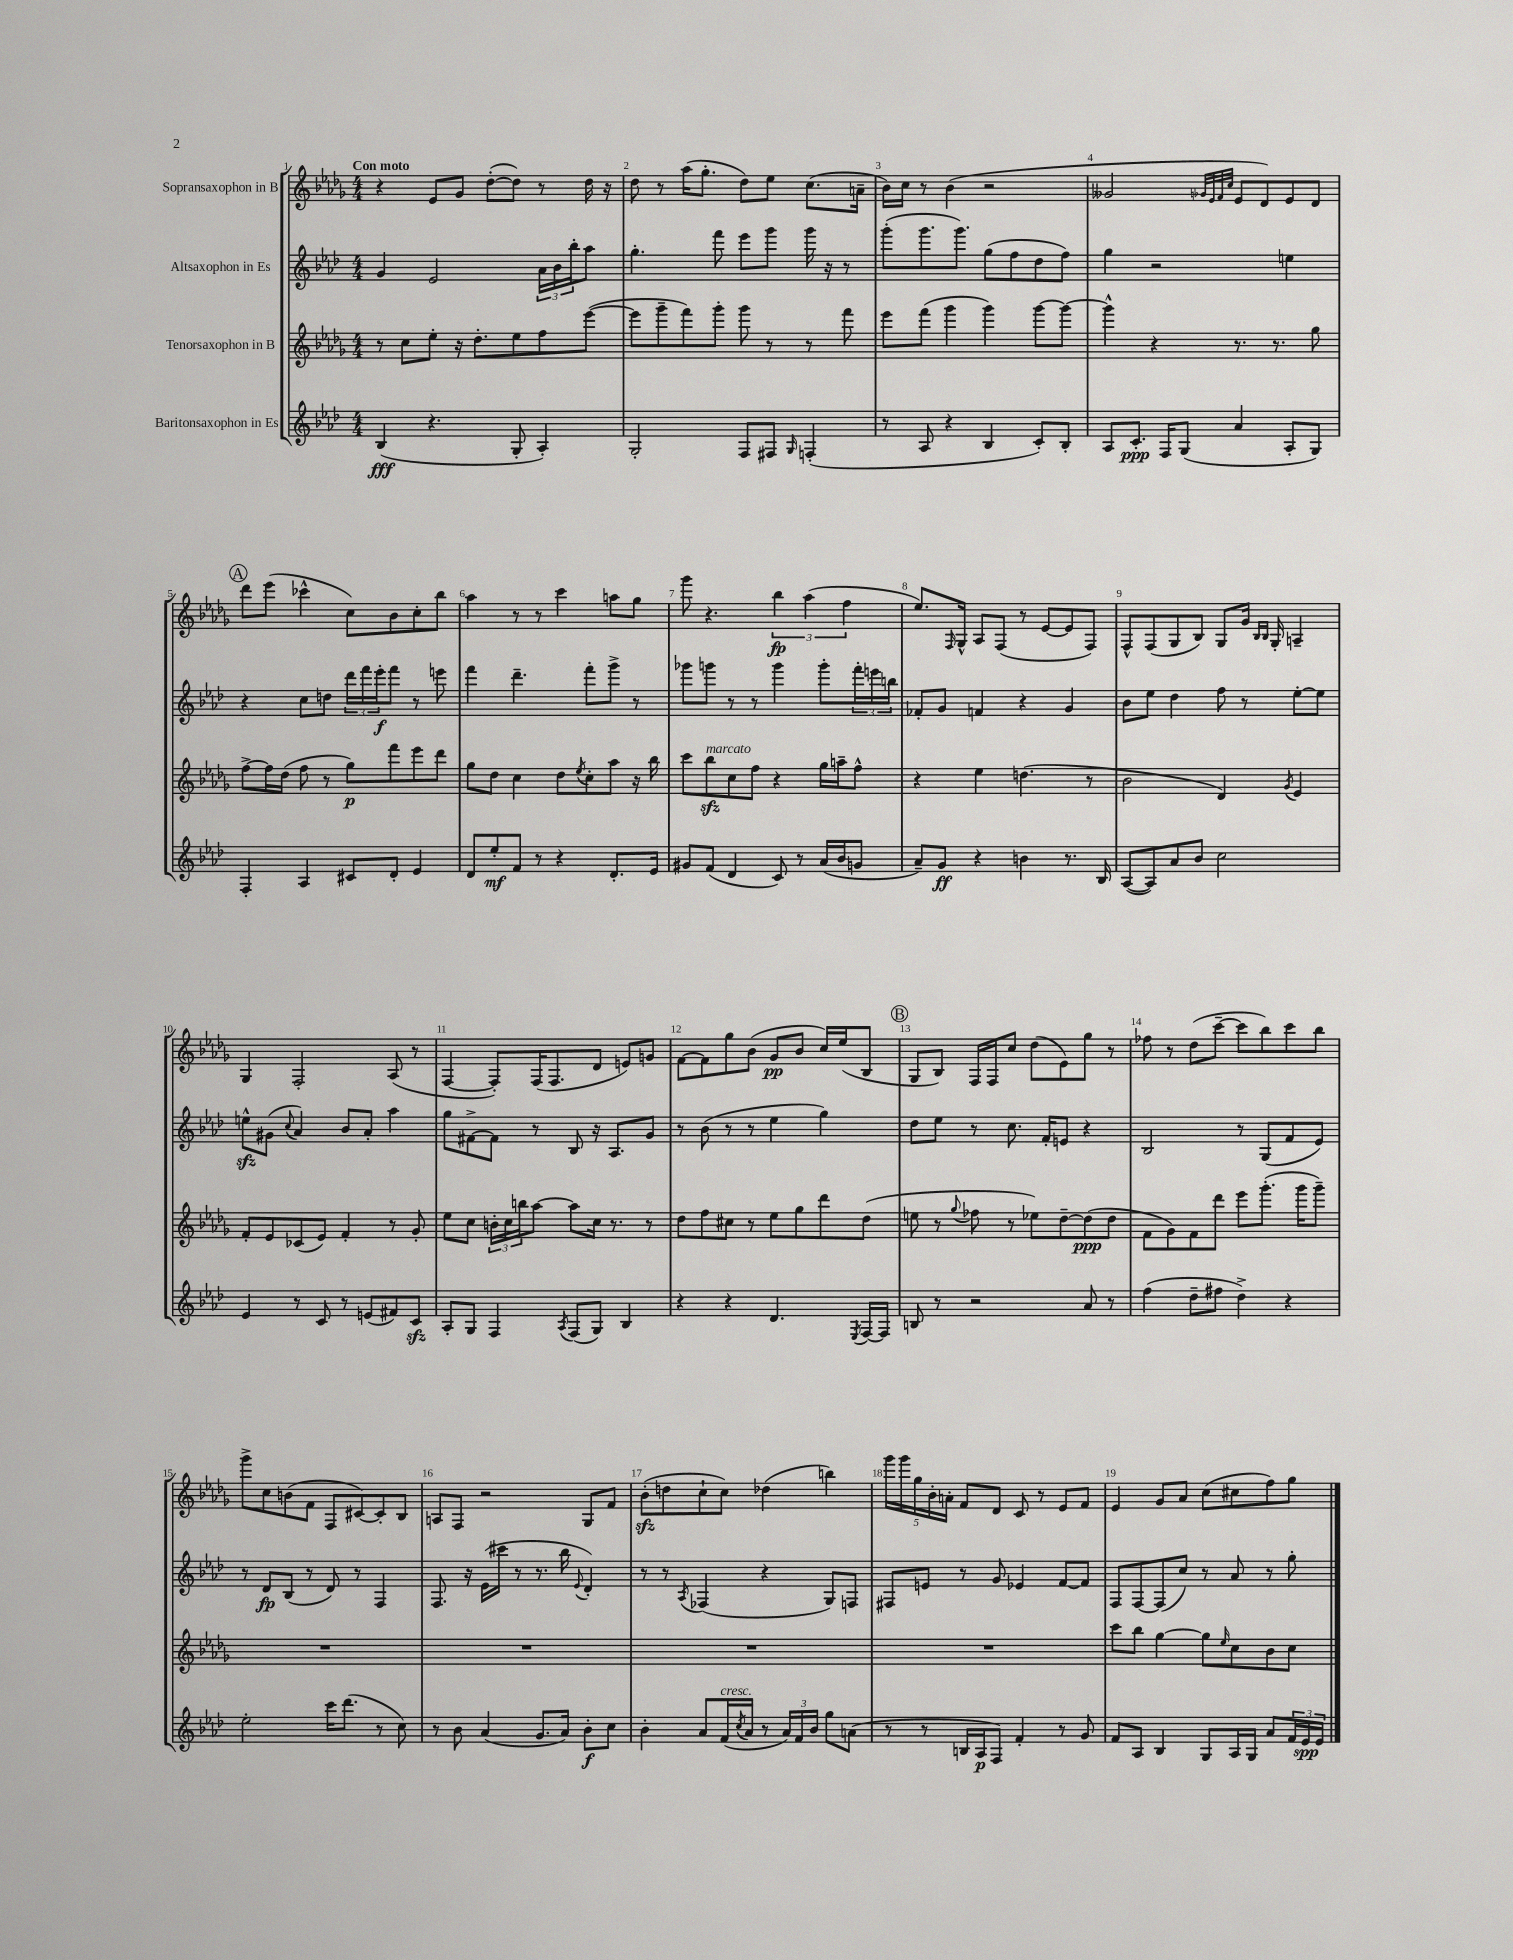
<<
\new StaffGroup <<
\new Staff = "s0" \with { instrumentName = "Sopransaxophon in B" } {
    \clef treble \key des \major \numericTimeSignature \time 4/4 \tempo "Con moto"
    r4 ees'8 ges'8 des''8~-.( des''8) r8 des''16 r16 |
    des''8 r8 aes''16( ges''8.-. des''8) ees''8 c''8.( a'16-- |
    bes'16) c''16 r8 bes'4( r2 |
    geses'2 \grace { ges'32 ees'32 f'32 c''32 } ees'8 des'8) ees'8 des'8 |
    \mark \markup { \circle "A" } des'''8 ees'''8( ces'''4-^ c''8) bes'8 c''8-. bes''8 |
    aes''4 r8 r8 c'''4 a''8 ges''8 |
    ges'''8 r4. \tuplet 3/2 { bes''4\fp aes''4( f''4 } |
    ees''8.) \grace { f16 } ges16-^ aes8 f8( r8 ees'8~ ees'8 f8) |
    f8-^ f8( ges8 bes8) ges8 ges'16 \grace { bes16 bes16 } ges16-. a4-- |
    ges4 f2-. aes8( r8 |
    f4~ f8-.) f16( f8. des'8 e'8) g'8 |
    f'8~ f'8 ges''8 bes'8( ges'8\pp bes'8 c''16) ees''16( bes8 |
    \mark \markup { \circle "B" } ges8 bes8) f16 f16 c''8 des''8( ees'8) ges''8 r8 |
    fes''8 r8 des''8( c'''8~-- c'''8 bes''8) c'''8 bes''8 |
    ges'''8-> c''8 b'8( f'8 f8 cis'8~) cis'8-. bes8 |
    a8 f8 r2 ges8 f'8 |
    bes'8-.\sfz( d''8 c''8-! c''8) des''4( b''4) |
    \tuplet 5/4 { ges'''16 ges'''16 ges''16 bes'16-. a'16-. } f'8 des'8 c'8 r8 ees'8 f'8 |
    ees'4 ges'8 aes'8 c''8( cis''8 f''8) ges''8 \bar "|." |
}
\new Staff = "s1" \with { instrumentName = "Altsaxophon in Es" } {
    \clef treble \key aes \major \numericTimeSignature \time 4/4
    g'4 ees'2 \tuplet 3/2 { aes'16 bes'16 bes''16-. } aes''8 |
    g''4.-. f'''8 ees'''8 g'''8 g'''16 r16 r8 |
    g'''8-.( g'''8. g'''8.) g''8( f''8 des''8 f''8) |
    g''4 r2 e''4 |
    \mark \markup { \circle "A" } r4 c''8 d''8 \tuplet 3/2 { des'''16 f'''16 ees'''16-.\f } f'''8 r8 e'''8 |
    f'''4 des'''4.-- f'''8-. g'''8-> r8 |
    ges'''8 g'''8 r8 r8 g'''4 g'''8-. \tuplet 3/2 { f'''16-. e'''16 b''16 } |
    fes'8-. g'8 f'4 r4 g'4 |
    bes'8 ees''8 des''4 f''8 r8 ees''8~-. ees''8 |
    e''8-^\sfz gis'8( \appoggiatura { c''8 } aes'4) bes'8 aes'8-. aes''4 |
    g''8 fis'8~-> fis'8 r8 bes8 r16 aes8. g'8 |
    r8 bes'8( r8 r8 ees''4 g''4) |
    \mark \markup { \circle "B" } des''8 ees''8 r8 c''8. f'16-. e'8 r4 |
    bes2 r8 g8( f'8 ees'8) |
    r8 des'8\fp bes8( r8 des'8) r8 f4 |
    f8. r16 ees'16( cis'''16 r8 r8. bes''16 \appoggiatura { ees'8 } des'4-.) |
    r8 r8 \acciaccatura { aes8 } fes4( r4 g8) f8 |
    fis8 e'8 r8 g'8 ees'4 f'8~ f'8 |
    f8 f8~ f8( c''8) r8 aes'8 r8 g''8-. \bar "|." |
}
\new Staff = "s2" \with { instrumentName = "Tenorsaxophon in B" } {
    \clef treble \key des \major \numericTimeSignature \time 4/4
    r8 c''8 ees''8-. r16 des''8.-. ees''8 f''8 ees'''8~( |
    ees'''8 ges'''8-- f'''8) ges'''8-. ges'''8 r8 r8 f'''8 |
    ees'''8 f'''8( ges'''4 ges'''4) ges'''8~ ges'''8~ |
    ges'''4-^ r4 r8. r8. ges''8 |
    \mark \markup { \circle "A" } f''8~-> f''16 des''16( f''8 r8 ges''8\p) f'''8 ees'''8 des'''8 |
    ges''8 des''8 c''4 des''8 \acciaccatura { ees''8 } c''8-. aes''8 r16 bes''16 |
    c'''8 bes''8\sfz^\markup { \italic "marcato" } c''8 f''8 r4 ges''16 a''16-- f''8-^ |
    r4 ees''4 d''4.( r8 |
    bes'2 des'4) \acciaccatura { ges'8 } ees'4 |
    f'8-. ees'8 ces'8( ees'8) f'4-. r8 ges'8-. |
    ees''8 c''8 \tuplet 3/2 { b'16-. c''16 b''16 } aes''8~ aes''8 c''16 r8. r8 |
    des''8 f''8 cis''8 r8 ees''8 ges''8 des'''8 des''8( |
    \mark \markup { \circle "B" } e''8 r8 \appoggiatura { ges''8 } fes''8 r8 ees''8) des''8~-- des''8\ppp( des''8 |
    f'8 ges'8) f'8 des'''8 ees'''8 ges'''8.-.( ges'''16 ges'''8--) |
    R1 |
    R1 |
    R1 |
    R1 |
    c'''8 bes''8 ges''4~ ges''8 \grace { ees''16 } c''8 bes'8 c''8 \bar "|." |
}
\new Staff = "s3" \with { instrumentName = "Baritonsaxophon in Es" } {
    \clef treble \key aes \major \numericTimeSignature \time 4/4
    bes4\fff( r4. g8-. aes4-.) |
    g2-. f8 fis8 \grace { g16 } f4-.( |
    r8 aes8 r4 bes4 c'8-.) bes8-. |
    aes8 c'8.-.\ppp f16 g8( aes'4 aes8-. g8) |
    \mark \markup { \circle "A" } f4-. aes4 cis'8 des'8-. ees'4 |
    des'8 ees''8-.\mf f'8 r8 r4 des'8.-. ees'16 |
    gis'8 f'8( des'4 c'8) r8 aes'16( bes'16 g'8 |
    aes'8--) g'8\ff r4 b'4 r8. bes16 |
    aes8~( aes8) aes'8 bes'8 c''2 |
    ees'4 r8 c'8 r8 e'8( fis'8) c'8\sfz |
    aes8-. g8 f4 \acciaccatura { aes8 } f8( g8) bes4 |
    r4 r4 des'4. \acciaccatura { ees8 } f16~ f16 |
    \mark \markup { \circle "B" } b8 r8 r2 aes'8 r8 |
    f''4( des''8-- fis''8 des''4->) r4 |
    ees''2-. c'''16 des'''8.( r8 c''8) |
    r8 bes'8 aes'4( g'8. aes'16) bes'8-.\f c''8 |
    bes'4-. aes'8 f'16^\markup { \italic "cresc." }( \acciaccatura { c''8 } aes'16 r8 \tuplet 3/2 { aes'16) f'16 bes'16 } g''8 a'8( |
    r8 r8 b16 aes16\p f8) f'4-. r8 g'8 |
    f'8 aes8 bes4 g8 aes16 g16 aes'8 \tuplet 3/2 { f'16 ees'16\spp ees'16 } \bar "|." |
}
>>
>>
\layout { \context { \Score \override BarNumber.break-visibility = ##(#f #t #t) barNumberVisibility = #all-bar-numbers-visible } }
